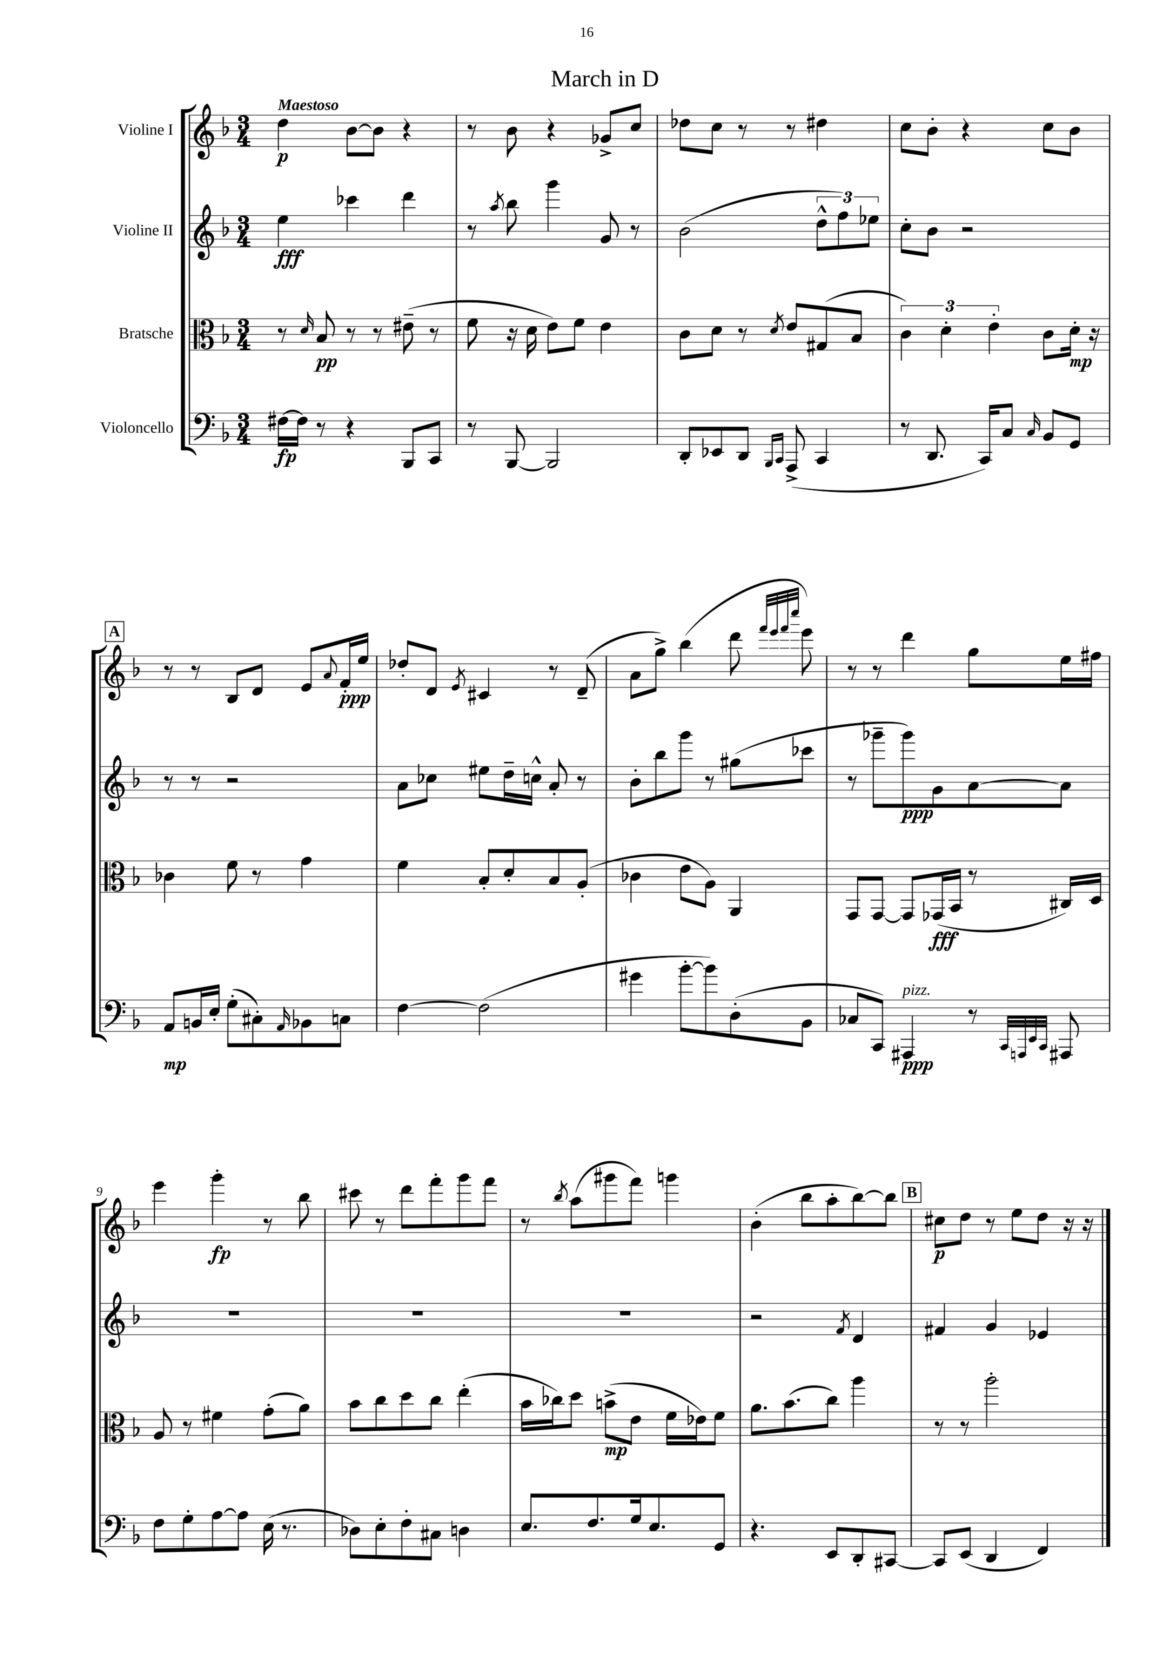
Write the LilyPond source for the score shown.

\header { title = "March in D" }
<<
\new StaffGroup <<
\new Staff = "s0" \with { instrumentName = "Violine I" } {
    \clef treble \key f \major \numericTimeSignature \time 3/4 \tempo "Maestoso"
    d''4\p bes'8~ bes'8 r4 |
    r8 bes'8 r4 ges'8-> c''8 |
    des''8 c''8 r8 r8 dis''4 |
    c''8 bes'8-. r4 c''8 bes'8 |
    \mark \markup { \box "A" } r8 r8 bes8 d'8 e'8 \appoggiatura { a'8 } f'16-.\ppp e''16 |
    des''8-. d'8 \acciaccatura { e'8 } cis'4 r8 d'8--( |
    a'8 g''8->) bes''4( d'''8 \grace { f'''32 e'''32 f'''32 c''''32 } e'''8) |
    r8 r8 d'''4 g''8 e''16 fis''16 |
    e'''4 g'''4-.\fp r8 bes''8 |
    cis'''8 r8 d'''8 f'''8-. g'''8 f'''8 |
    r8 \acciaccatura { bes''8 } a''8( gis'''8 f'''8) g'''4 |
    bes'4-.( bes''8 a''8-. bes''8~) bes''8 |
    \mark \markup { \box "B" } cis''8\p d''8 r8 e''8 d''8 r16 r16 \bar "|." |
}
\new Staff = "s1" \with { instrumentName = "Violine II" } {
    \clef treble \key f \major \numericTimeSignature \time 3/4
    e''4\fff ces'''4 d'''4 |
    r8 \acciaccatura { a''8 } bes''8 g'''4 g'8 r8 |
    bes'2( \tuplet 3/2 { d''8-^ f''8) ees''8 } |
    c''8-. bes'8 r2 |
    \mark \markup { \box "A" } r8 r8 r2 |
    a'8 ces''8 eis''8 d''16-- c''16-^ a'8-. r8 |
    bes'8-. bes''8 g'''8 r8 gis''8( ces'''8 |
    r8 ges'''8-- ges'''8\ppp) g'8 a'8~ a'8 |
    R2. |
    R2. |
    R2. |
    r2 \acciaccatura { f'8 } d'4 |
    \mark \markup { \box "B" } fis'4 g'4 ees'4 \bar "|." |
}
\new Staff = "s2" \with { instrumentName = "Bratsche" } {
    \clef alto \key f \major \numericTimeSignature \time 3/4
    r8 \grace { d'16 } bes8\pp r8 r8 eis'8--( r8 |
    f'8 r16 d'16 e'8) f'8 e'4 |
    c'8 d'8 r8 \acciaccatura { d'8 } e'8 gis8( bes8 |
    \tuplet 3/2 { c'4) d'4-. e'4-. } c'8 d'16-.\mp r16 |
    \mark \markup { \box "A" } ces'4 f'8 r8 g'4 |
    f'4 bes8-. d'8-. bes8 a8-.( |
    ces'4 e'8 a8) a,4 |
    g,8 g,8~ g,8 ges,16\fff( bes,16 r8 cis16) d16 |
    a8 r8 fis'4 g'8-.( a'8) |
    bes'8 c''8 d''8 c''8 e''4-.( |
    bes'16 ces''16) d''8 b'8->\mp( e'8 f'16 ees'16) f'8 |
    a'8. bes'8.( c''8) a''4 |
    \mark \markup { \box "B" } r8 r8 a''2-. \bar "|." |
}
\new Staff = "s3" \with { instrumentName = "Violoncello" } {
    \clef bass \key f \major \numericTimeSignature \time 3/4
    fis16~\fp fis16 r8 r4 bes,,8 c,8 |
    r8 bes,,8~ bes,,2 |
    d,8-. ees,8 d,8 \grace { bes,,16 c,16 } a,,8->( c,4 |
    r8 d,8. c,16) c8 \grace { c16 } bes,8 g,8 |
    \mark \markup { \box "A" } a,8\mp b,16 e16-. g8-.( cis8-.) \grace { a,16 } bes,8 c8 |
    f4~ f2( |
    gis'4 bes'8~-. bes'8) d8-.( bes,8 |
    ces8 c,8) ais,,4\ppp^\markup { \italic "pizz." } r8 \grace { c,32 a,,32 e,32 c,32 } ais,,8 |
    f8 g8-. a8~ a8 e16( r8. |
    des8) e8-. f8-. cis8 d4 |
    e8. f8. g16 e8. g,8 |
    r4. e,8 d,8-. cis,8~ |
    \mark \markup { \box "B" } cis,8 e,8( d,4 f,4) \bar "|." |
}
>>
>>
